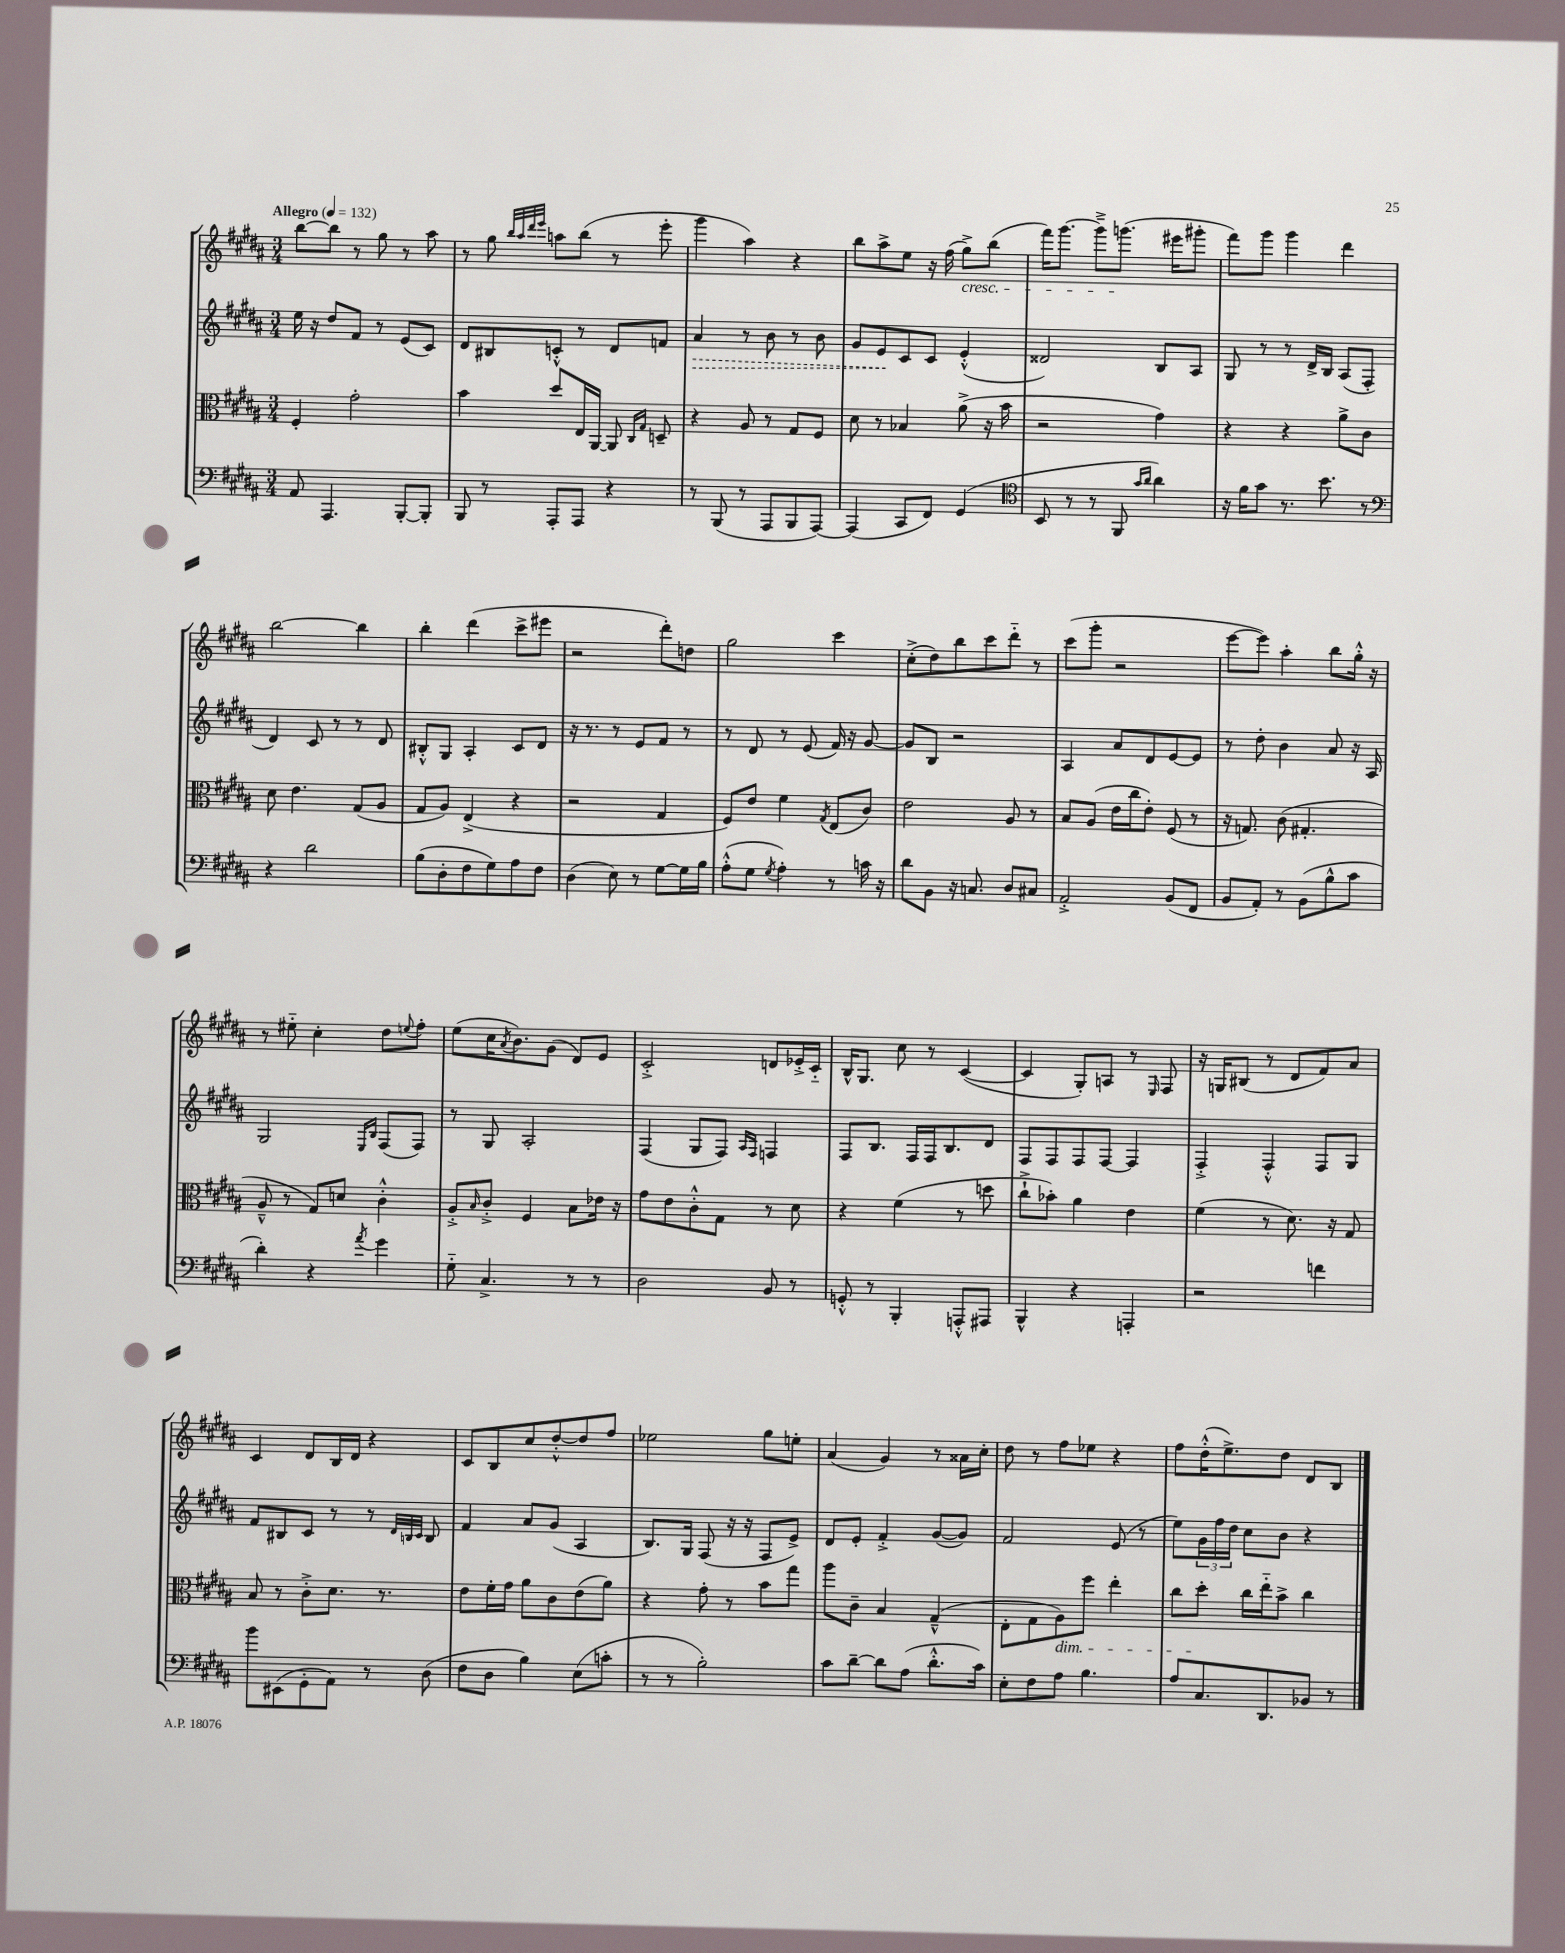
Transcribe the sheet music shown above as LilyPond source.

<<
\new StaffGroup <<
\new Staff = "s0" {
    \clef treble \key b \major \numericTimeSignature \time 3/4 \tempo "Allegro" 4 = 132
    b''8~ b''8 r8 gis''8 r8 ais''8 |
    r8 gis''8 \grace { b''32 ais''32 dis'''32 e'''32 } a''8 b''8( r8 e'''8-. |
    gis'''4 ais''4) r4 |
    b''8 ais''8-> e''8 r16 fis''16( gis''8->\cresc) b''8( |
    fis'''16) gis'''8.~ gis'''8---> g'''8.\!( eis'''16 gis'''8-. |
    fis'''8) gis'''8 gis'''4 dis'''4 |
    b''2~ b''4 |
    b''4-. dis'''4( cis'''8-> eis'''8 |
    r2 dis'''8-.) d''8 |
    gis''2 cis'''4 |
    cis''8-.->( dis''8) b''8 cis'''8 dis'''8-_ r8 |
    cis'''8( gis'''8-. r2 |
    e'''8~ e'''8) ais''4-. b''8 gis''16-.-^ r16 |
    r8 eis''8-_ cis''4-. dis''8 \appoggiatura { e''8 } fis''8-. |
    e''8( cis''16 \acciaccatura { ais'8 } b'8.) gis'8( dis'8) e'8 |
    cis'2-.-> d'8 ees'16-.-> cis'16-_ |
    b16-^ gis8. cis''8 r8 cis'4~( |
    cis'4 gis8-.) a8 r8 \grace { e16 } fis8 |
    r16 g16 bis8( r8 dis'8 fis'8) ais'8 |
    cis'4 dis'8 b16 dis'16 r4 |
    cis'8 b8 cis''8 dis''8~-.-^ dis''8 fis''8 |
    ees''2 gis''8 e''8-. |
    ais'4( gis'4) r8 aisis'16 cis''16-. |
    dis''8 r8 fis''8 ees''8 r4 |
    fis''8 dis''16-.-^( e''8.->) dis''8 dis'8 b8 \bar "|." |
}
\new Staff = "s1" {
    \clef treble \key b \major \numericTimeSignature \time 3/4
    e''16 r16 dis''8 fis'8 r8 e'8( cis'8) |
    dis'8 bis8 c'8-.-^ r8 dis'8 f'8 |
    \once \override Hairpin.style = #'dashed-line ais'4\> r8 b'8 r8 b'8 |
    gis'8 e'8\! cis'8 cis'8 e'4-.-^( |
    disis'2) b8 ais8 |
    gis8 r8 r8 dis'16-> b16 ais8( fis8-. |
    dis'4) cis'8 r8 r8 dis'8 |
    bis8-.-^ gis8 ais4-. cis'8 dis'8 |
    r16 r8. r8 e'8 fis'8 r8 |
    r8 dis'8 r8 e'8( fis'16) r16 gis'8~ |
    gis'8 b8 r2 |
    ais4 ais'8 dis'8 e'8~ e'8 |
    r8 dis''8-. b'4 ais'8 r16 ais16 |
    gis2 \grace { e16 b16 } fis8( fis8) |
    r8 gis8 ais2-. |
    fis4( gis8 fis8) \grace { ais16 fis16 } f4 |
    fis8 b8. fis16 fis16 b8. dis'8 |
    fis8 fis8 fis8 fis8~ fis4 |
    fis4-.-> fis4-.-^ fis8 gis8 |
    fis'8 bis8 cis'8 r8 r8 \grace { dis'32 b32 cis'32 } b8 |
    fis'4 ais'8 gis'8( ais4 |
    b8.) gis16 fis8( r16 r16 fis8 e'8->) |
    dis'8 e'8-. fis'4-.-> gis'8~( gis'8) |
    fis'2 e'8( r8 |
    e''8) \tuplet 3/2 { gis'16 fis''16 dis''16 } cis''8 b'8 r4 \bar "|." |
}
\new Staff = "s2" {
    \clef alto \key b \major \numericTimeSignature \time 3/4
    fis4-. gis'2-. |
    b'4 dis''8 e16 ais,16~ ais,8 \grace { cis16 gis16 } d8-- |
    r4 ais8 r8 gis8 fis8 |
    dis'8 r8 bes4 ais'8->( r16 b'16 |
    r2 gis'4) |
    r4 r4 ais'8-> cis'8 |
    dis'8 e'4. gis8( ais8 |
    gis8 ais8) e4->( r4 |
    r2 gis4 |
    fis8) e'8 fis'4 \acciaccatura { gis8 } e8( cis'8) |
    e'2 ais8 r8 |
    b8 ais8( e'16 cis''16 e'8-.) fis8( r8 |
    r16 g8.) cis'8( gis4.-. |
    ais8---^ r8 gis8) d'8 cis'4-.-^ |
    ais8-.-> \grace { b16 } cis'8-.-> fis4 b8 ees'16 r16 |
    gis'8 e'8 cis'8-.-^ gis8 r8 dis'8 |
    r4 fis'4( r8 d''8 |
    cis''8-!-> bes'8-.) ais'4 e'4 |
    fis'4( r8 dis'8.) r16 gis8 |
    b8 r8 cis'8-.-> dis'8. r8. |
    e'8 fis'16-. gis'16 ais'8 cis'8 e'8( ais'8) |
    r4 gis'8-. r8 b'8 gis''8 |
    ais''8 cis'8-- b4 gis4---^( |
    e8-. gis8 ais8\dim) fis''8 e''4-. |
    cis''8 dis''8-.\! cis''16 e''16-_ b'8-> cis''4 \bar "|." |
}
\new Staff = "s3" {
    \clef bass \key b \major \numericTimeSignature \time 3/4
    ais,8 ais,,4. b,,8~-. b,,8-. |
    b,,8 r8 ais,,8-. ais,,8 r4 |
    r8 b,,8( r8 ais,,8 b,,8 ais,,8~) |
    ais,,4( cis,8 fis,8) gis,4( |
    \clef tenor b,8 r8 r8 fis,8 \grace { gis'16 ais'16 } ais'4) |
    r16 fis'16 gis'8 r8. b'8. r8 |
    \clef bass r4 dis'2 |
    b8( dis8-. fis8 gis8) ais8 fis8 |
    dis4( e8) r8 gis8~ gis16 b16 |
    ais8-.-^( gis8 \acciaccatura { gis8 } ais4-.) r8 c'16 r16 |
    dis'8 b,8 r16 c8. dis8 cis8 |
    ais,2-.-> b,8( fis,8 |
    b,8 ais,8-.) r8 b,8( b8-^ cis'8 |
    dis'4-.) r4 \acciaccatura { ais'8 } gis'4 |
    gis8-_ cis4.-> r8 r8 |
    dis2 b,8 r8 |
    g,8-.-^ r8 b,,4-. a,,8-.-^ ais,,8 |
    b,,4-^ r4 a,,4-. |
    r2 f'4 |
    b'8 eis,8( gis,8-. ais,8) r8 dis8( |
    fis8 dis8 b4) e8( c'8-. |
    r8 r8 b2-.) |
    cis'8 dis'8~-- dis'8 ais8( dis'8.-.-^ cis'16) |
    e8-. fis8 ais8 b4. |
    ais8 cis8. dis,8. bes,8 r8 \bar "|." |
}
>>
>>
\layout { \context { \Score \remove "Bar_number_engraver" } }
